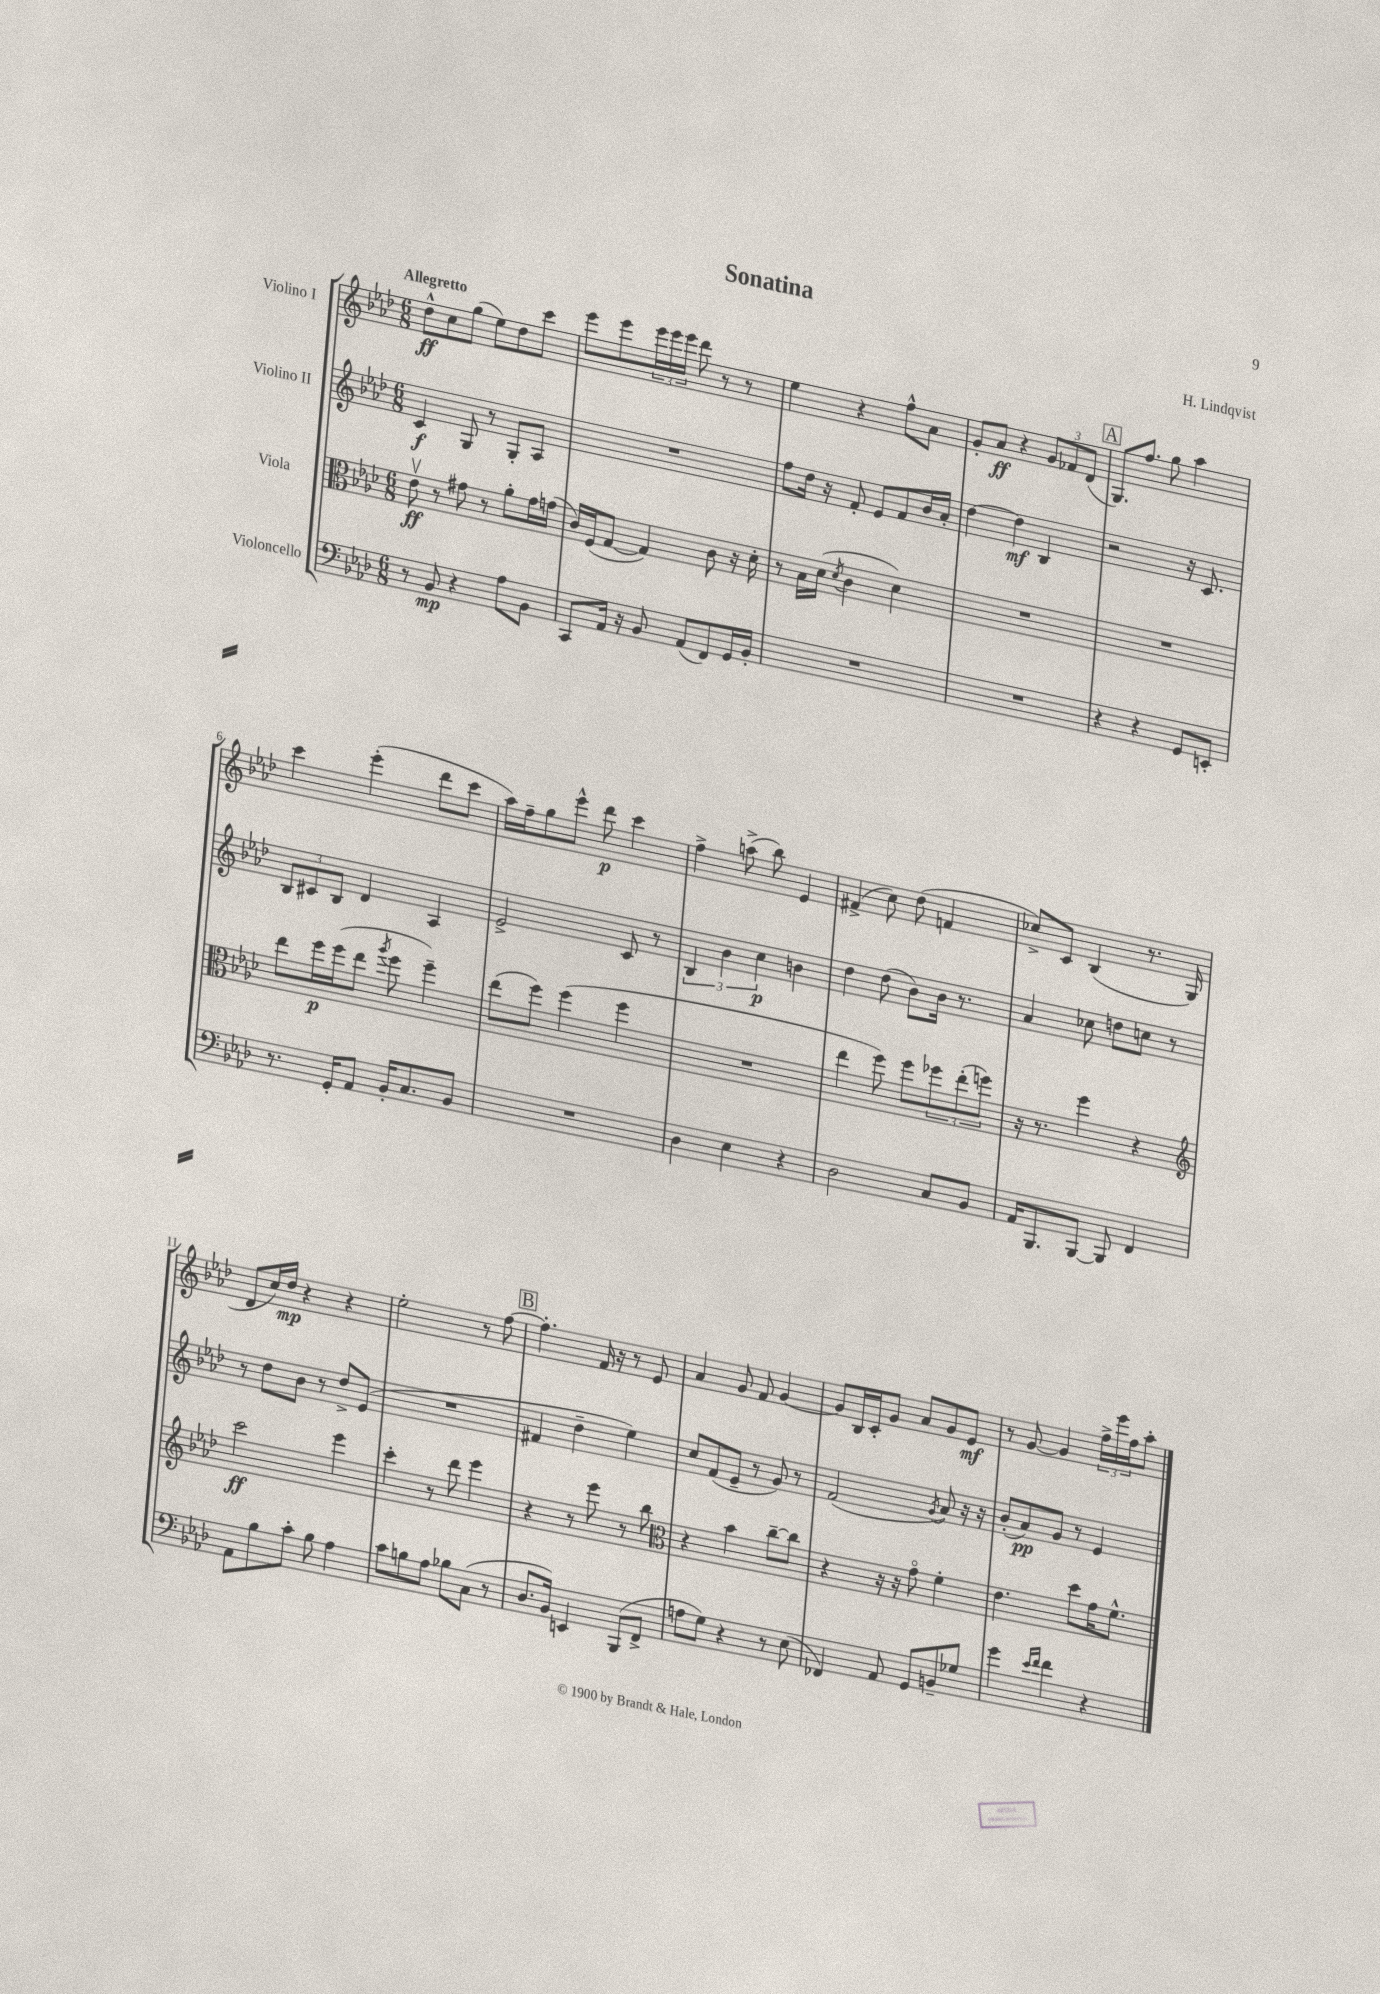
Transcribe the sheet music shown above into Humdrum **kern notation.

**kern	**kern	**kern	**kern
*staff4	*staff3	*staff2	*staff1
*clefF4	*clefC3	*clefG2	*clefG2
*k[b-e-a-d-]	*k[b-e-a-d-]	*k[b-e-a-d-]	*k[b-e-a-d-]
*M6/8	*M6/8	*M6/8	*M6/8
8r	8e-v	4c	8dd-^^
8BB-	8r	.	8cc
4r	8g#	8G	(8gg
.	8r	8r	8ee-)
8A-	8a-'	8G'	8dd-
8BB-	16g#	8A-	8ccc
.	(16g	.	.
=	=	=	=
8CC	16c)	2.r	8eee-
.	(16F	.	.
16AA-	[8G	.	8eee-
16r	.	.	.
8BB-	4G])	.	24eee-
.	.	.	24eee-
.	.	.	24eee-
(8AA-	.	.	8ddd-
8FF)	8c	.	8r
16GG	16r	.	8r
16BB-'	16d-'	.	.
=	=	=	=
2.r	8r	8ff	4ee-
.	16B-	16dd-	.
.	(16d-	16r	.
.	8qd-	.	.
.	4c	8f'	4r
.	.	8e-	.
.	4d-)	8f	8ff^^
.	.	16b-	8a-
.	.	16a-'	.
=	=	=	=
2.r	2.r	[4dd-	8g'
.	.	.	8a-
.	.	4dd-]	4r
.	.	4B-	12g
.	.	.	12f-
.	.	.	(12d-
=	=	=	=
4r	2.r	2r	8.G)
.	.	.	8.ff
4r	.	.	.
.	.	.	8gg
8GG	.	16r	4aa-
.	.	8.c	.
8EE'	.	.	.
=	=	=	=
8.r	8ee-	12B-	4ccc
.	.	12c#	.
.	16ff	.	.
.	.	12B-	.
16GG'	(16ff	.	.
8AA-	8ee-	4d-	(4eee-'
.	8qaa-	.	.
16BB-'	8ff	.	.
8.C	.	.	.
.	4ff~)	4A-	8ddd-
8BB-	.	.	8ccc
=	=	=	=
2.r	(8ee-	2e-^	16aa-)
.	.	.	16ff~
.	8ff)	.	8gg
.	(4ff	.	8eee-^^
.	.	.	8ddd-
.	4ff	8c	4ccc
.	.	8r	.
=	=	=	=
4D-	2.r	6B-	4ff^
.	.	6b-	.
4E-	.	.	(8aa^
.	.	6cc	.
.	.	.	8bb-)
4r	.	4b	4e-
=	=	=	=
2D-	4ee-	4dd-	(4f#^
.	8ff)	(8dd-	8cc)
.	8ff	8b-)	(8dd-
8C	12ff-	16b-	4f
.	.	8.r	.
.	(12ee-'	.	.
8BB-	.	.	.
.	12ff)	.	.
=	=	=	=
16AA-	16r	4a-	8cc-^)
8.BBB-	8.r	.	.
.	.	.	8c
[8BBB-	4ff	8cc-	(4B-
8BBB-]	.	8dd	.
4FF	4r	8cc	8.r
.	.	8r	.
.	.	.	16G
=	=	=	=
*	*clefG2	*	*
8AA-	2ccc	8r	8d-
8B-	.	8dd-	16cc)
.	.	.	16dd-
8c'	.	8b-	4r
8B-	.	8r	.
4A-	4eee-	8dd-^	4r
.	.	(8e-	.
=	=	=	=
8c	4ccc'	2.r	2ee-'
8B	.	.	.
8A-	8r	.	.
8B-	8ddd-	.	.
(8C	4eee-	.	8r
8r	.	.	[8ff
=	=	=	=
8.D-	4r	4f#	4.ff']
16BB-)	.	.	.
4EE	8r	4dd-~	.
.	8eee-	.	16f
.	.	.	16r
(8BBB-	8r	4ee-)	8r
8FF^	8bb-	.	8e-
=	=	=	=
*	*clefC3	*	*
8A	4r	8cc	4a-
8G)	.	(8f	.
4r	4b-	8e-~	8g
.	.	8r	8f
8r	[8cc~	8g)	[4g
(8E-	8cc]	8r	.
=	=	=	=
4FF-)	4r	(2f	8g]
.	.	.	16B-
.	.	.	16c'
8AA-	16r	.	8g
.	16r	.	.
8GG	8go	.	8a-
.	.	8qg	.
8BB~	4f'	8a-)	8g
8G-	.	16r	8e-
.	.	16r	.
=	=	=	=
4g	4.e-	(8b-'	8r
.	.	8a-)	[8g
16qqe-	.	.	.
16qqf	.	.	.
4f	.	8g	4g]
.	8dd-	8r	.
4r	16g	4e-	24ff^
.	.	.	24eee-
.	8.f^^	.	.
.	.	.	24ff
.	.	.	8aa-'
==	==	==	==
*-	*-	*-	*-
